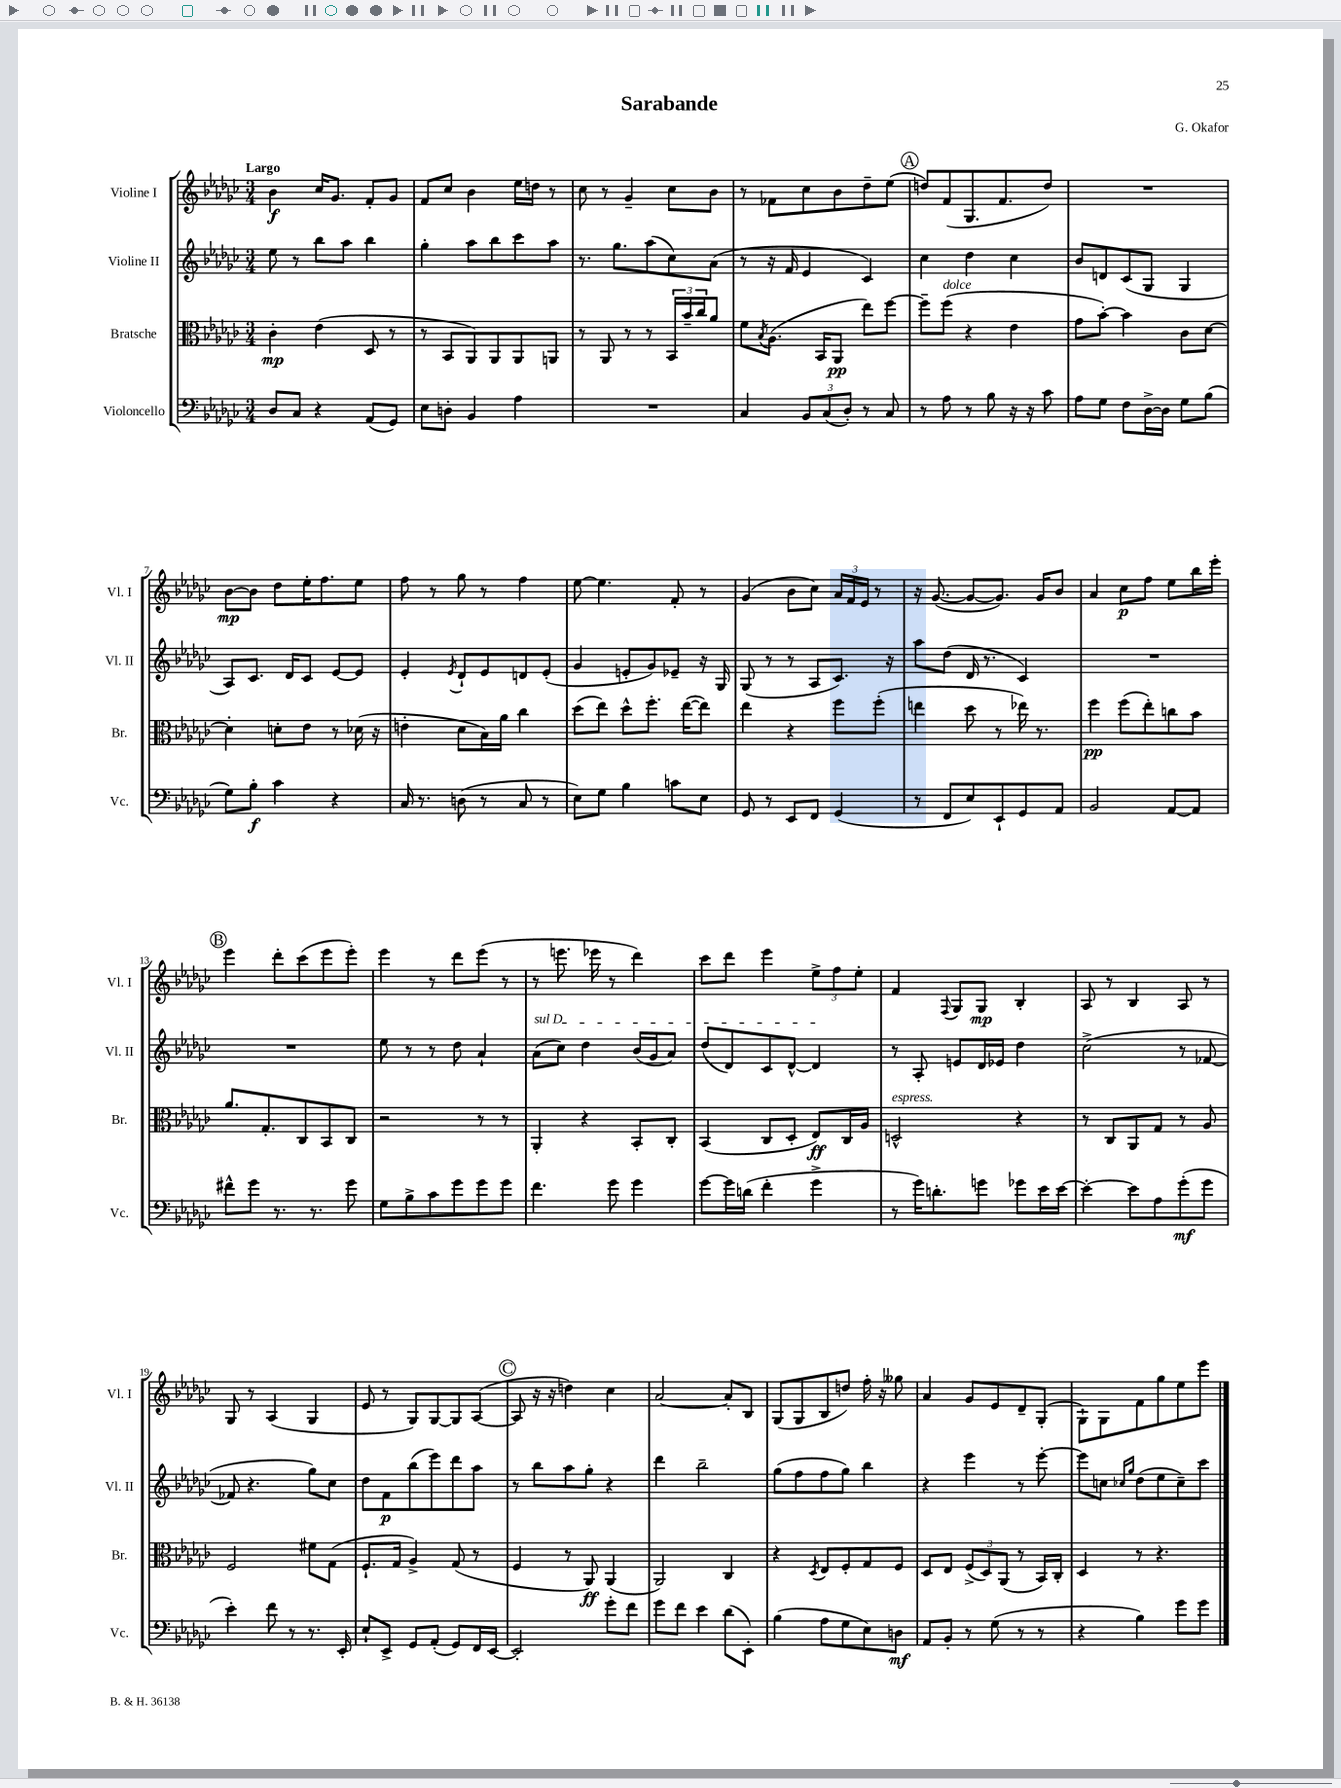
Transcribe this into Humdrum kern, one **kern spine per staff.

**kern	**dynam	**kern	**dynam	**kern	**dynam	**kern	**dynam
*part4	*part4	*part3	*part3	*part2	*part2	*part1	*part1
*staff4	*staff4	*staff3	*staff3	*staff2	*staff2	*staff1	*staff1
*I"Violoncello	*	*I"Bratsche	*	*I"Violine II	*	*I"Violine I	*
*I'Vc.	*	*I'Br.	*	*I'Vl. II	*	*I'Vl. I	*
*clefF4	*	*clefC3	*	*clefG2	*	*clefG2	*
*k[b-e-a-d-g-c-]	*	*k[b-e-a-d-g-c-]	*	*k[b-e-a-d-g-c-]	*	*k[b-e-a-d-g-c-]	*
*M3/4	*	*M3/4	*	*M3/4	*	*M3/4	*
=1	=1	=1	=1	=1	=1	=1	=1
!	!	!	!	!	!	!LO:TX:a:B:t=Largo	!
8D-/L	.	4c-'\	mp	8ee-\	.	4b-\	f
8C-/J	.	.	.	8r	.	.	.
4r	.	(4e-\	.	8bb-\L	.	16cc-/KL	.
.	.	.	.	.	.	8.g-/J	.
.	.	.	.	8aa-\J	.	.	.
(8AA-/L	.	8D-/	.	4bb-\	.	8f'/L	.
8GG-/J)	.	8r	.	.	.	8g-/J	.
=2	=2	=2	=2	=2	=2	=2	=2
8E-\L	.	8r	.	4gg-'\	.	8f/L	.
8Dn'\J	.	8BB-/L	.	.	.	8cc-/J	.
4BB-/	.	8AA-/)	.	8aa-\L	.	4b-\	.
.	.	8AA-/	.	8bb-\	.	.	.
4A-\	.	8AA-/	.	8ccc-\	.	16ee-\LL	.
.	.	.	.	.	.	16ddn\JJ	.
.	.	8AAn/J	.	8aa-\J	.	8r	.
=3	=3	=3	=3	=3	=3	=3	=3
2.r	.	8r	.	8.r	.	8cc-\	.
.	.	8AA-/	.	.	.	8r	.
.	.	.	.	8.gg-\L	.	.	.
.	.	8r	.	.	.	4g-~/	.
.	.	8r	.	(8aa-\	.	.	.
.	.	24BB-/LL	.	8cc-\)	.	8cc-\L	.
.	.	24b-~/	.	.	.	.	.
.	.	24cc-/J	.	.	.	.	.
.	.	8a-/J	.	(8a-\J	.	8b-\J	.
=4	=4	=4	=4	=4	=4	=4	=4
4C-/	.	8f\L	.	8r	.	8r	.
.	.	8qB-/	.	.	.	.	.
.	.	(8.A-\J	.	16r	.	8f-X\L	.
.	.	.	.	16f/	.	.	.
12BB-/L	.	.	.	4e-/	.	8cc-\	.
.	.	16BB-/KL	.	.	.	.	.
(12C-/	.	.	.	.	.	.	.
.	.	8AA-/J	pp	.	.	8b-\	.
12D-'/J)	.	.	.	.	.	.	.
8r	.	8ee-\L)	.	4c-/)	.	8dd-~\	.
8C-/	.	[8ff\J	.	.	.	(8ee-\J	.
!!LO:REH:place=s1:t=A
=5	=5	=5	=5	=5	=5	=5	=5
8r	.	8ff~\L]	.	4cc-\	.	8ddn/L)	.
!	!	!LO:TX:a:i:t=dolce	!	!	!	!	!
8A-\	.	(8ff\J	.	.	.	(8f/	.
8r	.	4r	.	4dd-\	.	8.G-/	.
8B-\	.	.	.	.	.	.	.
.	.	.	.	.	.	8.f/	.
16r	.	4e-\	.	4cc-\	.	.	.
16r	.	.	.	.	.	.	.
8c-\	.	.	.	.	.	8dd/J)	.
=6	=6	=6	=6	=6	=6	=6	=6
8A-\L	.	8g-\L	.	8b-/L	.	2.r	.
8G-\J	.	[8b-'\J)	.	8dn/	.	.	.
8F\L	.	4b-\]	.	(8c-/	.	.	.
[16D-^\L	.	.	.	8G-/J	.	.	.
16D-\JJ]	.	.	.	.	.	.	.
8G-\L	.	8c-\L	.	4G-/	.	.	.
(8B-\J	.	[8d-\J	.	.	.	.	.
!!LO:LB:g=z
=7	=7	=7	=7	=7	=7	=7	=7
8G-\L)	.	4d-'\]	.	8A-/L)	.	[8b-\L	mp
8B-'\J	f	.	.	8.c-/J	.	8b-\J]	.
4c-\	.	8dn'\L	.	.	.	8dd-\L	.
.	.	.	.	16d-/KL	.	.	.
.	.	8e-\J	.	8c-/J	.	16ee-'\K	.
.	.	.	.	.	.	8.ff\	.
4r	.	8r	.	[8e-/L	.	.	.
.	.	(16d-X\	.	8e-/J]	.	8ee-\J	.
.	.	16r	.	.	.	.	.
=8	=8	=8	=8	=8	=8	=8	=8
16C-/	.	4en'\	.	4e-'/	.	8ff\	.
8.r	.	.	.	.	.	.	.
.	.	.	.	.	.	8r	.
.	.	.	.	8qe-/	.	.	.
(8Dn\	.	8d-\L	.	8d-`/L	.	8gg-\	.
8r	.	16B-\L)	.	8e-/	.	8r	.
.	.	16a-\JJ	.	.	.	.	.
8C-/	.	4cc-\	.	8dn/	.	4ff\	.
8r	.	.	.	(8e-'/J	.	.	.
=9	=9	=9	=9	=9	=9	=9	=9
8E-\L)	.	(8dd-\L	.	4g-/	.	[8ee-\	.
8G-\J	.	8ee-\J)	.	.	.	4.ee-\]	.
4B-\	.	8dd-^^\L	.	8en'/L	.	.	.
.	.	8.ff'\J	.	8g-/)	.	.	.
8cn\L	.	.	.	8e-X~/J	.	8f'/	.
.	.	([16ee-\KL	.	.	.	.	.
8E-\J	.	8ee-\J])	.	16r	.	8r	.
.	.	.	.	16G-/	.	.	.
=10	=10	=10	=10	=10	=10	=10	=10
8GG-/	.	4ee-\	.	(8G-/	.	(4g-/	.
8r	.	.	.	8r	.	.	.
8EE-/L	.	4r	.	8r	.	8b-\L	.
8FF/J	.	.	.	8A-/L	.	8cc-\J)	.
(4GG-/	.	8ff\L	.	8.c-/J)	.	24a-/LL	.
.	.	.	.	.	.	24f/	.
.	.	.	.	.	.	24e-/JJ	.
.	.	(8ff'\J	.	.	.	8r	.
.	.	.	.	16r	.	.	.
=11	=11	=11	=11	=11	=11	=11	=11
8r	.	4een\	.	8aa-\L	.	16r	.
.	.	.	.	.	.	([8.g-/	.
8FF/L	.	.	.	(8dd-\J	.	.	.
8E-/)	.	8dd-\	.	16d-/	.	8g-/L_	.
.	.	.	.	8.r	.	.	.
8EE-`/	.	8r	.	.	.	8.g-/J])	.
8GG-/	.	16ee-X\)	.	4c-/)	.	.	.
.	.	8.r	.	.	.	16g-/KL	.
8AA-/J	.	.	.	.	.	8b-/J	.
=12	=12	=12	=12	=12	=12	=12	=12
2BB-/	.	4ff\	pp	2.r	.	4a-/	.
.	.	(8ff\L	.	.	.	8cc-\L	p
.	.	8ee-'\)	.	.	.	8ff\J	.
[8AA-/L	.	8ccn\	.	.	.	8ee-\L	.
8AA-/J]	.	8b-\J	.	.	.	16bb-\L	.
.	.	.	.	.	.	16eee-'\JJ	.
!!LO:LB:g=z
!!LO:REH:place=s1:t=B
=13	=13	=13	=13	=13	=13	=13	=13
8f#X^^\L	.	8.a-/L	.	2.r	.	4eee-\	.
8g-\J	.	.	.	.	.	.	.
.	.	8.G-'/	.	.	.	.	.
8.r	.	.	.	.	.	8ddd-'\L	.
.	.	8C-/	.	.	.	(8ccc-\	.
8.r	.	.	.	.	.	.	.
.	.	8BB-/	.	.	.	8eee-\	.
8g-\	.	8C-/J	.	.	.	8eee-'\J)	.
=14	=14	=14	=14	=14	=14	=14	=14
8G-\L	.	2r	.	8ee-\	.	4eee-\	.
8B-^\	.	.	.	8r	.	.	.
8c-\	.	.	.	8r	.	8r	.
8g-\	.	.	.	8dd-\	.	8ddd-\L	.
8g-\	.	8r	.	4a-`/	.	(8eee-\J	.
8g-\J	.	8r	.	.	.	8r	.
=15	=15	=15	=15	=15	=15	=15	=15
!	!	!	!	!LO:TX:a:i:t=sul D	!	!	!
4.f\	.	4AA-'/	.	(8a-\L	.	8r	.
.	.	.	.	8cc-\J)	.	8.eeen\	.
.	.	4r	.	4dd-\	.	.	.
.	.	.	.	.	.	16eee-X\	.
8g-\	.	.	.	.	.	8r	.
4g-\	.	8BB-'/L	.	(16b-/LL	.	4ddd-\)	.
.	.	.	.	16g-/J	.	.	.
.	.	8C-'/J	.	8a-/J)	.	.	.
=16	=16	=16	=16	=16	=16	=16	=16
[8g-\L	.	(4BB-/	.	(8dd-/L	.	8ccc-\L	.
16g-\L]	.	.	.	8d-/)	.	8ddd-\J	.
(16dn\JJ	.	.	.	.	.	.	.
4f'\	.	8C-/L	.	8c-/	.	4eee-\	.
.	.	8D-'/J	.	[8d-^^/J	.	.	.
4g-^\	.	8E-/L)	ff	4d-/]	.	12ee-^\L	.
.	.	.	.	.	.	12ff\	.
.	.	16C-/L	.	.	.	.	.
.	.	.	.	.	.	12ee-'\J	.
.	.	16A-/JJ	.	.	.	.	.
=17	=17	=17	=17	=17	=17	=17	=17
!	!	!LO:TX:a:i:t=espress.	!	!	!	!	!
8r	.	2Dn^^/	.	8r	.	4f/	.
16g-\KL)	.	.	.	8A-'/	.	.	.
8.dn'\	.	.	.	.	.	.	.
.	.	.	.	.	.	8qqF/	.
.	.	.	.	8en/L	.	8G-/L	.
8gn\J	.	.	.	16d-/L	.	8G-/J	mp
.	.	.	.	16e-X/JJ	.	.	.
8g-X\L	.	4r	.	4dd-\	.	4B-'/	.
16e-\L	.	.	.	.	.	.	.
[16e-\JJ	.	.	.	.	.	.	.
=18	=18	=18	=18	=18	=18	=18	=18
4e-'\_	.	8r	.	(2cc-^\	.	8A-/	.
.	.	8C-/L	.	.	.	8r	.
8e-\L]	.	8AA-/	.	.	.	4B-/	.
8A-\	.	8G-/J	.	.	.	.	.
(8g-'\	mf	8r	.	8r	.	8A-/	.
8g-\J	.	8A-/	.	[8f-X/	.	8r	.
!!LO:LB:g=z
=19	=19	=19	=19	=19	=19	=19	=19
4e-'\)	.	2F/	.	8f-X/]	.	8G-/	.
.	.	.	.	4.r	.	8r	.
8f\	.	.	.	.	.	(4A-/	.
8r	.	.	.	.	.	.	.
8.r	.	8f#X\L	.	8gg-\L)	.	4G-/	.
.	.	(8G-\J	.	8cc-\J	.	.	.
16EE-'/	.	.	.	.	.	.	.
=20	=20	=20	=20	=20	=20	=20	=20
8E-`/L	.	8.F`/L	.	8dd-\L	.	8e-/	.
8EE-^/J	.	.	.	8f\	p	8r	.
.	.	16G-/Jk	.	.	.	.	.
8GG-/L	.	4A-^/)	.	(8bb-\	.	8G-/L)	.
(8AA-'/J	.	.	.	8eee-\)	.	[8G-/	.
8GG-/L)	.	(8G-/	.	8ddd-\	.	8G-/]	.
16FF/L	.	8r	.	8aa-\J	.	([8A-/J	.
[16EE-/JJ	.	.	.	.	.	.	.
!!LO:REH:place=s1:t=C
=21	=21	=21	=21	=21	=21	=21	=21
2EE-'/]	.	4F/	.	8r	.	8A-/]	.
.	.	.	.	8bb-\L	.	16r	.
.	.	.	.	.	.	16r	.
.	.	8r	.	8aa-\	.	4ddn\)	.
.	.	8AA-/)	ff	8gg-'\J	.	.	.
8g-'\L	.	(4AA-/	.	4r	.	4cc-\	.
8f\J	.	.	.	.	.	.	.
=22	=22	=22	=22	=22	=22	=22	=22
8g-\L	.	2AA-/)	.	4ddd-\	.	[2a-/	.
8f\J	.	.	.	.	.	.	.
4e-\	.	.	.	2bb-~\	.	.	.
(8d-\L	.	4C-/	.	.	.	8a-'/L]	.
8EE-'\J)	.	.	.	.	.	8B-/J	.
=23	=23	=23	=23	=23	=23	=23	=23
(4B-\	.	4r	.	(8gg-\L	.	(8G-/L	.
.	.	.	.	8ff\	.	8G-/	.
.	.	8qD-/	.	.	.	.	.
8A-\L	.	8E-/L	.	8ff\	.	8B-/	.
8G-\	.	8F'/	.	8gg-\J)	.	8ddn/J)	.
8E-\)	.	8G-/	.	4bb-\	.	16ff'\	.
.	.	.	.	.	.	16r	.
8Dn\J	mf	8F/J	.	.	.	8gg--X\	.
=24	=24	=24	=24	=24	=24	=24	=24
8AA-/L	.	8D-/L	.	4r	.	4a-/	.
8BB-'/J	.	8E-/J	.	.	.	.	.
8r	.	(12F^/L	.	4eee-\	.	8g-/L	.
.	.	12D-/)	.	.	.	.	.
(8G-\	.	.	.	.	.	8e-/	.
.	.	(12AA-/J	.	.	.	.	.
8r	.	8r	.	8r	.	8d-~/	.
8r	.	16BB-/LL)	.	[8eee-'\	.	(8G-'/J	.
.	.	16C-'/JJ	.	.	.	.	.
=25	=25	=25	=25	=25	=25	=25	=25
4r	.	4D-/	.	8eee-\L]	.	8G-`\L)	.
.	.	.	.	8ccn\J	.	8G-\	.
.	.	.	.	16qqcc-X/LL	.	.	.
.	.	.	.	16qqgg-/JJ	.	.	.
4B-\)	.	8r	.	(8dd-\L	.	8f\	.
.	.	4.r	.	8ee-\	.	8gg-\	.
8g-\L	.	.	.	8cc-~\)	.	8ee-\	.
8g-\J	.	.	.	8ccc-\J	.	8eee-\J	.
==	==	==	==	==	==	==	==
*-	*-	*-	*-	*-	*-	*-	*-
